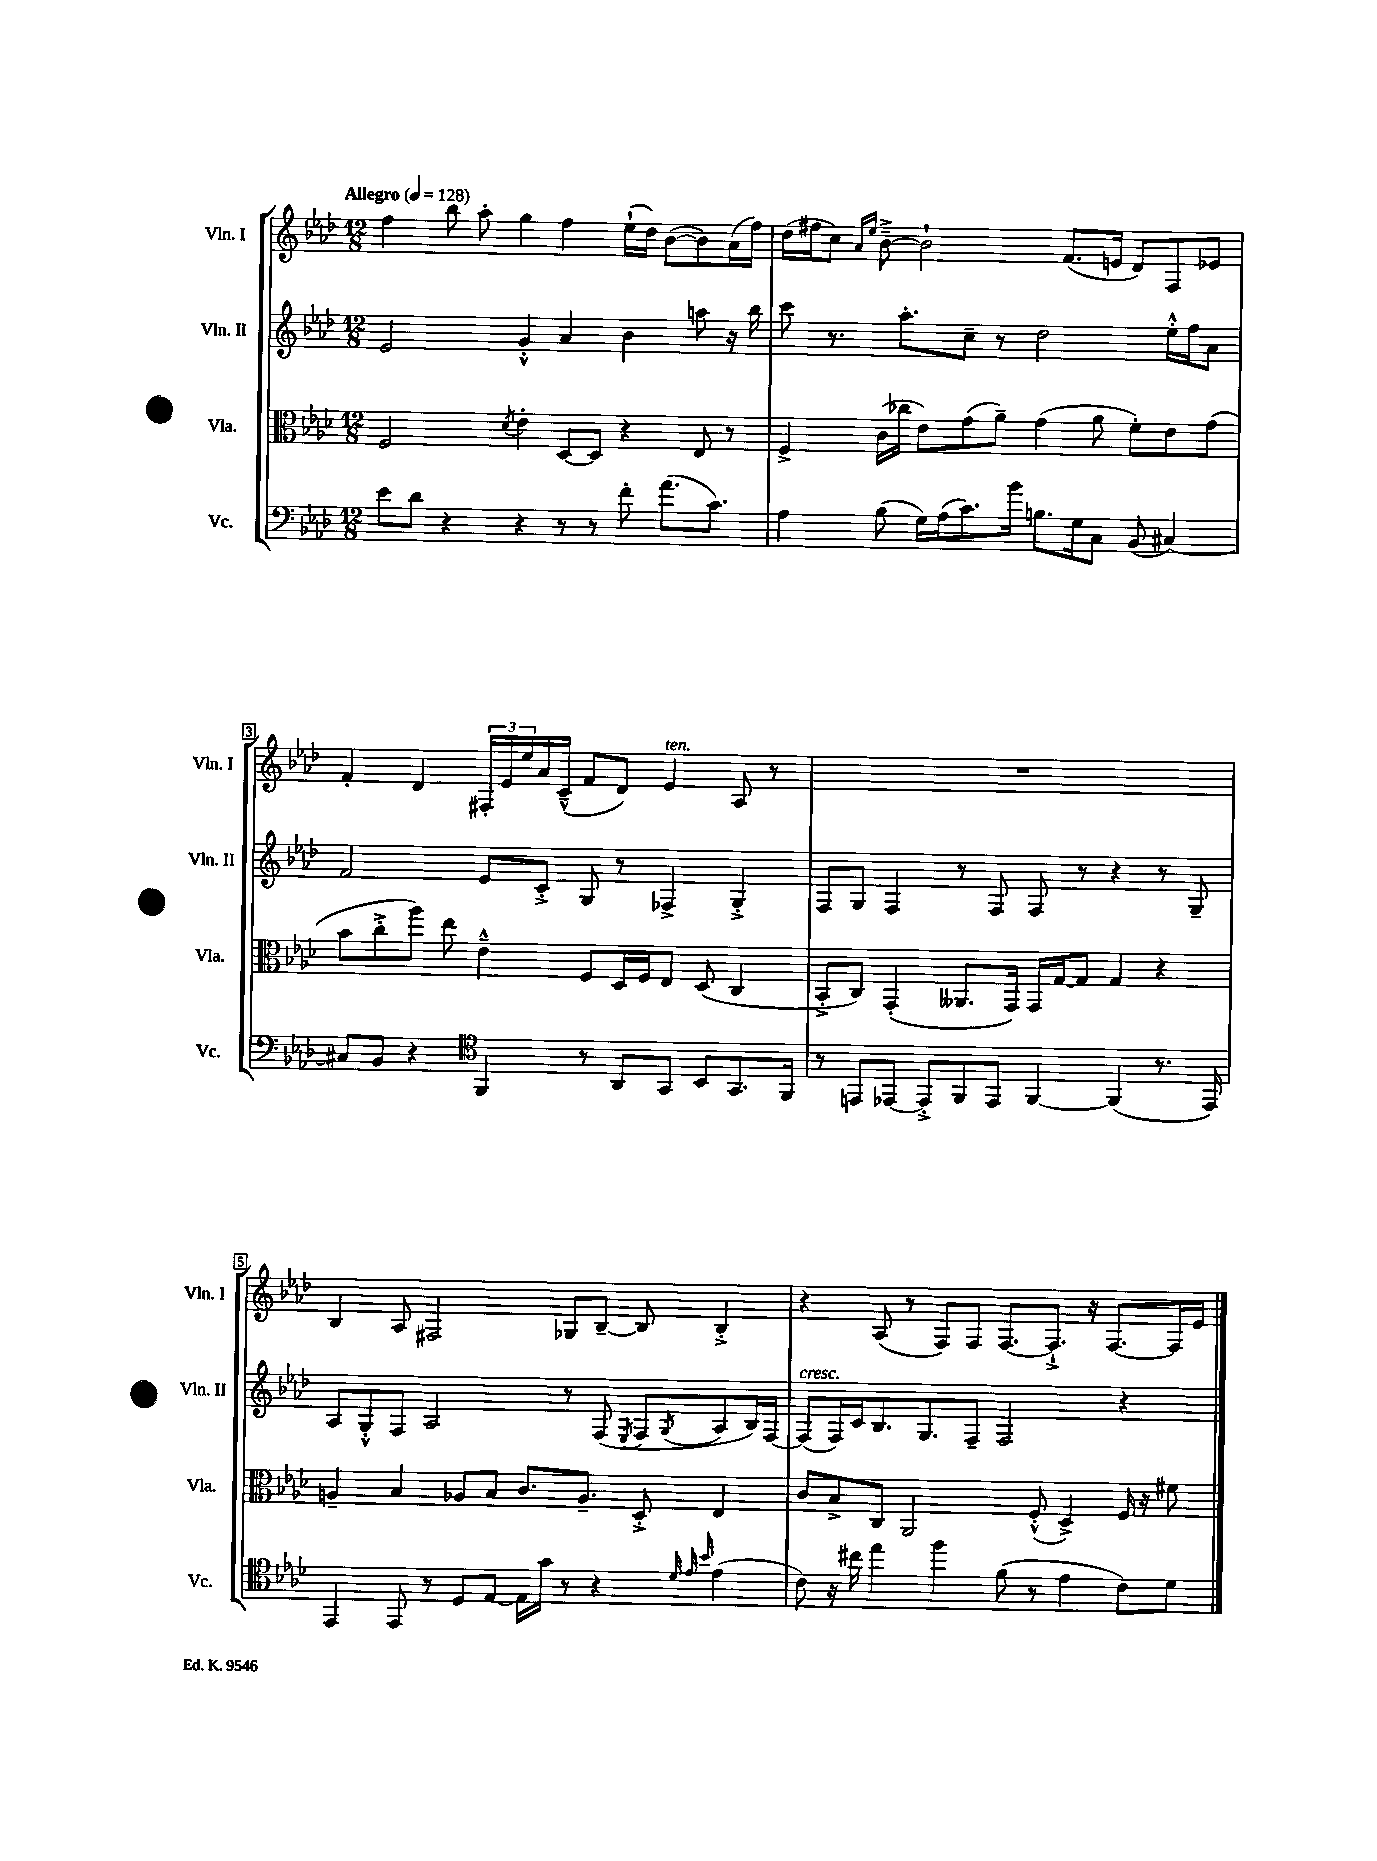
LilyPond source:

<<
\new StaffGroup <<
\new Staff = "s0" \with { instrumentName = "Vln. I" shortInstrumentName = "Vln. I" } {
    \clef treble \key aes \major \numericTimeSignature \time 12/8 \tempo "Allegro" 4 = 128
    f''4 bes''8 aes''8-. g''4 f''4 ees''16-!( des''16) bes'8~( bes'8) aes'16( f''16) |
    des''16( fis''16 c''8) \grace { aes'16 ees''16 } bes'8~---> bes'2-! f'8.( e'16 des'8) f8 ees'8 |
    f'4-. des'4 \tuplet 3/2 { fis16-. ees'16 ees''16 } aes'16 c'16---^( f'8 des'8) ees'4^\markup { \italic "ten." } aes8 r8 |
    R1. |
    bes4 aes8 fis2 ges8 bes8~-- bes8 bes4-.-> |
    r4 aes8( r8 f8) f8 f8.~ f8.-!-> r16 f8.~ f16 ees'16 \bar "|." |
}
\new Staff = "s1" \with { instrumentName = "Vln. II" shortInstrumentName = "Vln. II" } {
    \clef treble \key aes \major \numericTimeSignature \time 12/8
    ees'2 g'4-.-^ aes'4 bes'4 a''8 r16 bes''16 |
    c'''8 r8. aes''8.-. c''8-- r8 des''2 ees''16-.-^ f''16 aes'8 |
    f'2 ees'8 c'8-.-> g8 r8 fes4-> g4-.-> |
    f8 g8 f4 r8 f8 f8 r8 r4 r8 g8-- |
    aes8 g8-.-^ f8 aes2 r8 f8( \acciaccatura { ees8 } f8 \acciaccatura { g8 } aes8 bes16) f16~ |
    f8^\markup { \italic "cresc." }( f16) c'16 bes8. g8. f8-- f2 r4 \bar "|." |
}
\new Staff = "s2" \with { instrumentName = "Vla." shortInstrumentName = "Vla." } {
    \clef alto \key aes \major \numericTimeSignature \time 12/8
    f2 \acciaccatura { des'8 } ees'4-. des8~ des8 r4 ees8 r8 |
    f4-> c'16( ces''16 ees'8) g'8( aes'8--) g'4( aes'8 f'8-.) ees'8 g'8( |
    bes'8 c''8-.-> aes''8) ees''8 ees'4---^ f8 des16 f16 ees8 des8( c4 |
    bes,8-.-> c8) g,4-.( aeses,8. g,16) g,16 g16~ g8 g4 r4 |
    a4-- bes4 aes8 bes8 c'8. aes8.-- des8-.-> ees4 |
    c'8 bes8-> c8 aes,2 f8-.-^( des4->) f16 r16 fis'8 \bar "|." |
}
\new Staff = "s3" \with { instrumentName = "Vc." shortInstrumentName = "Vc." } {
    \clef bass \key aes \major \numericTimeSignature \time 12/8
    ees'8 des'8 r4 r4 r8 r8 f'8-. aes'8.( c'8.) |
    aes4 bes8( g16) aes16( c'8.) bes'16 b8. g16 c8 bes,8( cis4~) |
    cis8 bes,8 r4 \clef tenor f,4 r8 aes,8 g,8 bes,8 g,8. f,16 |
    r8 e,8 ees,8~ ees,8-.-> f,8 ees,8 f,4~ f,4( r8. ees,16) |
    ees,4 ees,8 r8 des8 ees8~ ees16 g'16 r8 r4 \grace { des'32 ees'32 bes'32 } ees'4( |
    c'8) r16 cis''16 ees''4 f''4 f'8( r8 ees'4 c'8) des'8 \bar "|." |
}
>>
>>
\layout { \context { \Score \override BarNumber.stencil = #(make-stencil-boxer 0.1 0.3 ly:text-interface::print) } }
